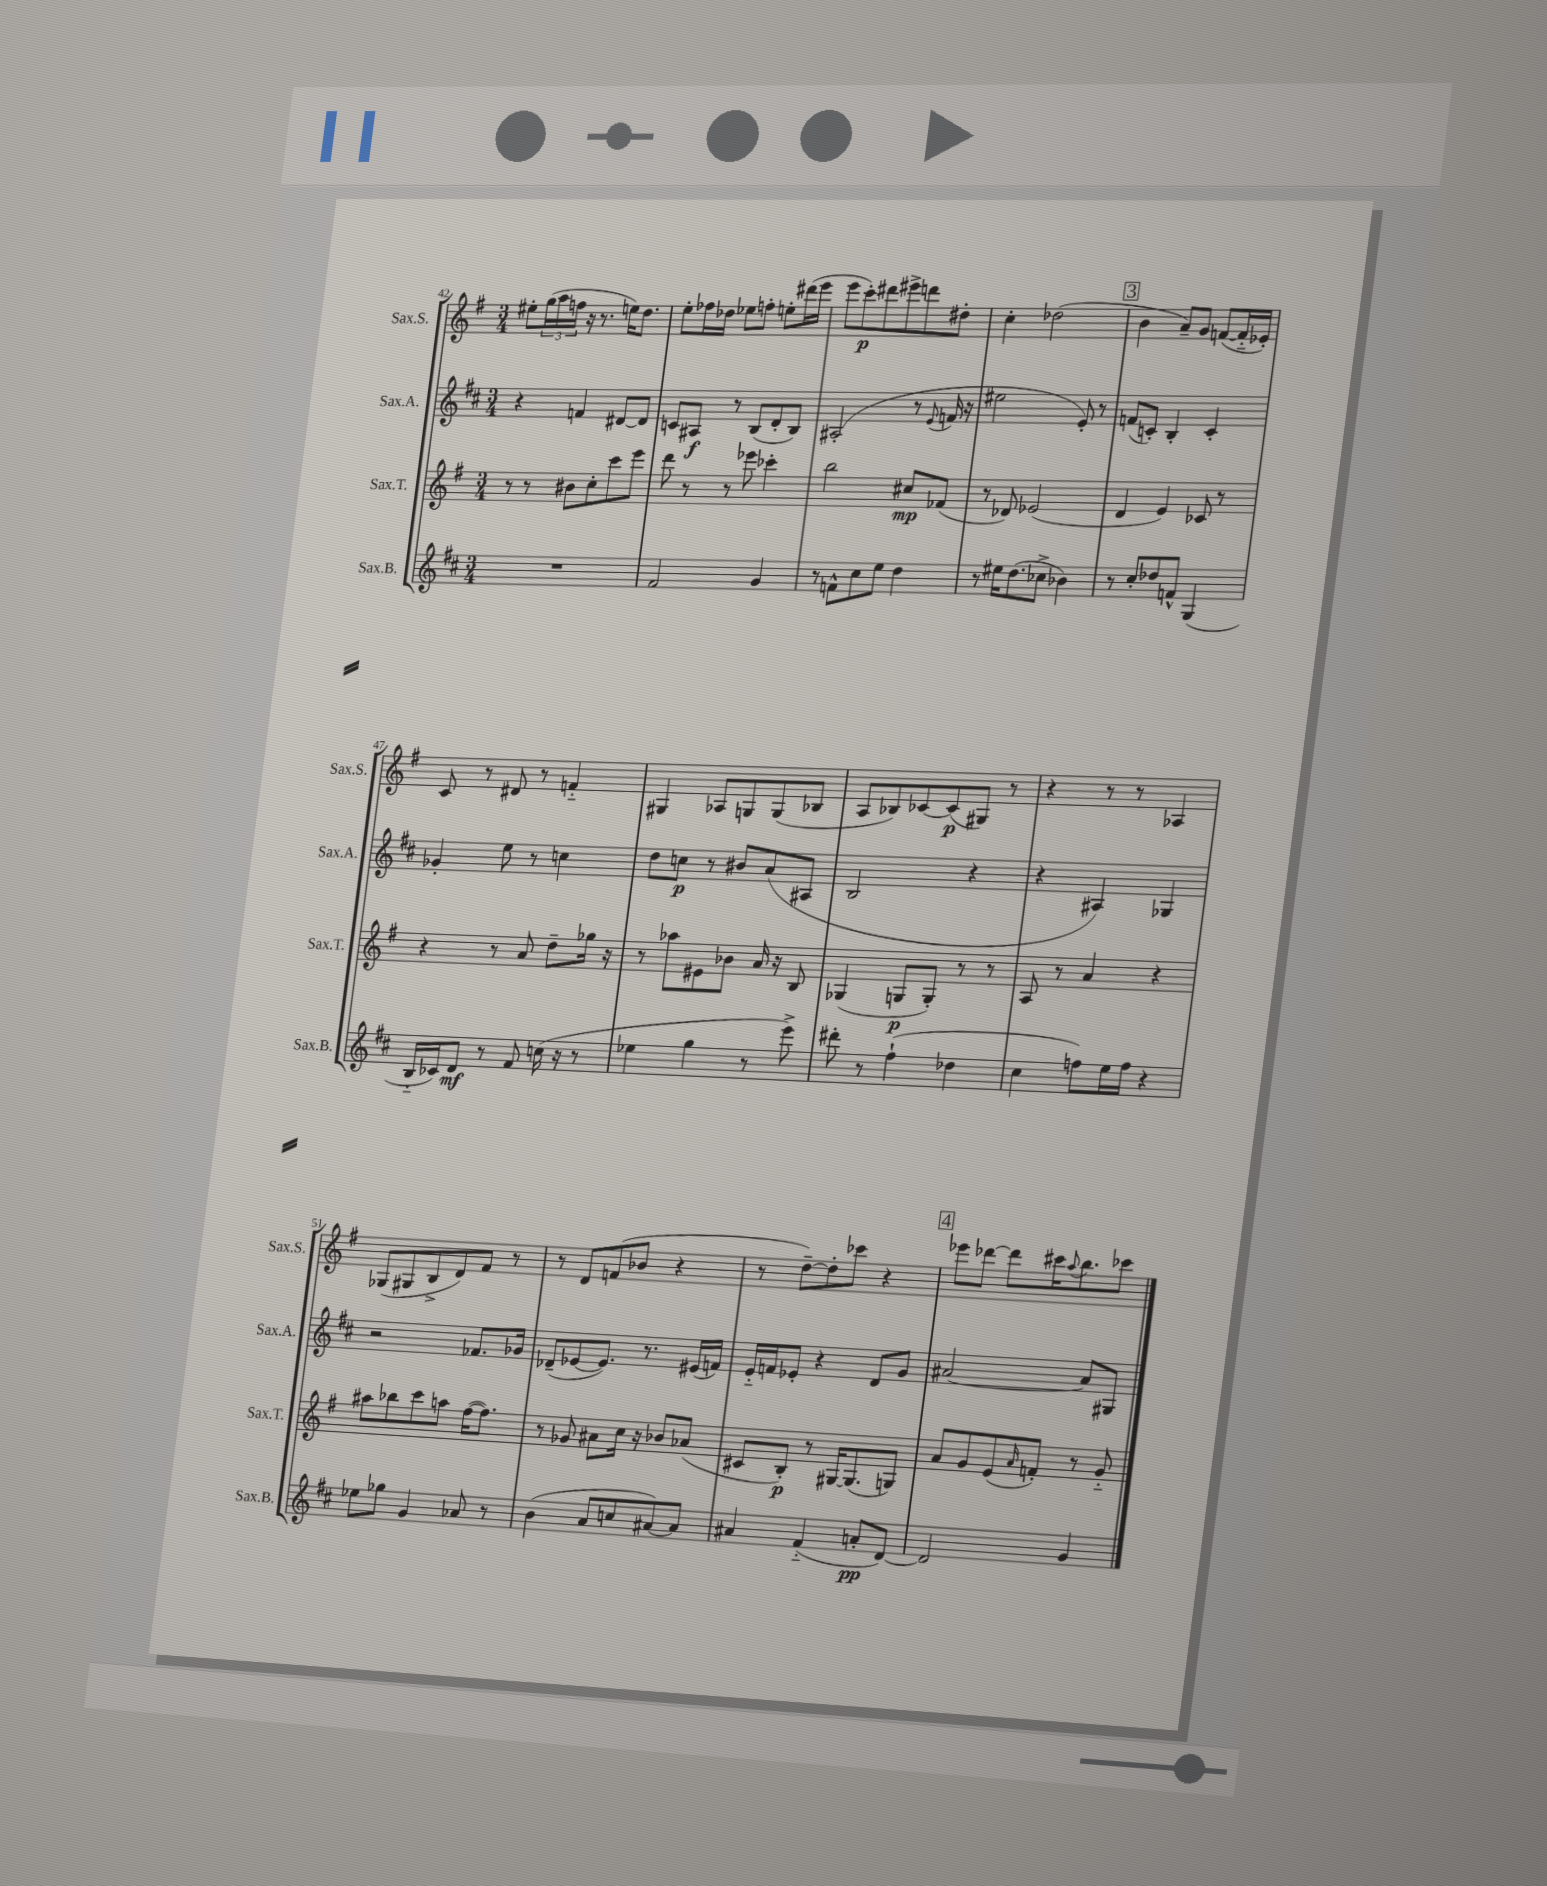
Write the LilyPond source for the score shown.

<<
\new StaffGroup <<
\new Staff = "s0" \with { instrumentName = "Sax.S." shortInstrumentName = "Sax.S." } {
    \clef treble \key g \major \numericTimeSignature \time 3/4
    eis''8-. \tuplet 3/2 { g''16( a''16 f''16 } r16 r8. e''16) d''8. |
    e''8-. fes''16 des''16 ees''8 f''8-. e''8-. dis'''16( e'''16 |
    e'''8 c'''8-.\p) dis'''8 eis'''8-> d'''8 dis''8-. |
    c''4-. des''2( |
    \mark \markup { \box "3" } b'4 a'8--) g'8 f'8~( f'16-_ ees'16-.) |
    c'8 r8 dis'8 r8 f'4-_ |
    gis4 aes8 g8 g8( bes8 |
    a8 bes8) ces'8~ ces'8\p( gis8) r8 |
    r4 r8 r8 aes4 |
    ges8( gis8 b8-> d'8) fis'8 r8 |
    r8 d'8 f'8( bes'8 r4 |
    r8 d''8~--) d''8-. ces'''8 r4 |
    \mark \markup { \box "4" } ees'''8 des'''8~ des'''8 cis'''16 \appoggiatura { a''8 } b''8. ces'''8 \bar "|." |
}
\new Staff = "s1" \with { instrumentName = "Sax.A." shortInstrumentName = "Sax.A." } {
    \clef treble \key d \major \numericTimeSignature \time 3/4
    r4 f'4 dis'8~ dis'8 |
    c'8 ais8\f r8 b8( d'8-. b8) |
    ais2-.( r8 \appoggiatura { e'8 } f'16 r16 |
    eis''2 e'8-.) r8 |
    \mark \markup { \box "3" } f'8( c'8-.) b4-. c'4-. |
    ges'4-. e''8 r8 c''4 |
    d''8 c''8\p r8 bis'8 a'8( ais8 |
    b2 r4 |
    r4 ais4) ges4 |
    r2 fes'8. ges'16 |
    des'8--( ees'8~ ees'8.) r8. eis'16( f'16) |
    e'16-_ f'16 ees'8-. r4 d'8 g'8 |
    \mark \markup { \box "4" } ais'2~ ais'8 gis8 \bar "|." |
}
\new Staff = "s2" \with { instrumentName = "Sax.T." shortInstrumentName = "Sax.T." } {
    \clef treble \key g \major \numericTimeSignature \time 3/4
    r8 r8 bis'8 c''8-. c'''8 e'''8 |
    d'''8 r8 r8 ees'''8 ces'''4-. |
    b''2 cis''8\mp fes'8( |
    r8 des'8) ees'2( |
    \mark \markup { \box "3" } d'4 e'4) ces'8 r8 |
    r4 r8 a'8 d''8-- ges''16 r16 |
    r8 aes''8 eis'8 bes'8 a'16 r16 b8 |
    ges4( g8\p g8-.) r8 r8 |
    a8 r8 a'4 r4 |
    ais''8 bes''8 c'''8 a''8 fis''16~( fis''8.) |
    r8 ges'8 ais'8 c''16 r16 bes'8 aes'8( |
    cis'8 b8-.\p) r8 gis16~ gis8.( g8) |
    \mark \markup { \box "4" } a'8 g'8 e'8( \grace { a'16 } f'8-.) r8 g'8-_ \bar "|." |
}
\new Staff = "s3" \with { instrumentName = "Sax.B." shortInstrumentName = "Sax.B." } {
    \clef treble \key d \major \numericTimeSignature \time 3/4
    R2. |
    fis'2 g'4 |
    r8 f'8-^ cis''8 e''8 d''4 |
    r8 eis''16 d''8.( ces''8-> bes'4) |
    \mark \markup { \box "3" } r8 cis''8-. des''8 f'8-^ g4( |
    b16-_ ces'16) d'8\mf r8 fis'8 c''16( r16 r8 |
    ees''4 g''4 r8 e'''8->) |
    dis'''8-. r8 fis''4-!( des''4 |
    cis''4 f''8) e''16 f''16 r4 |
    ees''8 ges''8 g'4 aes'8 r8 |
    b'4( a'8 c''8 ais'8~) ais'8 |
    ais'4 fis'4-_( a'8-.\pp d'8~) |
    \mark \markup { \box "4" } d'2 g'4 \bar "|." |
}
>>
>>
\layout { \context { \Score currentBarNumber = #42 } }
